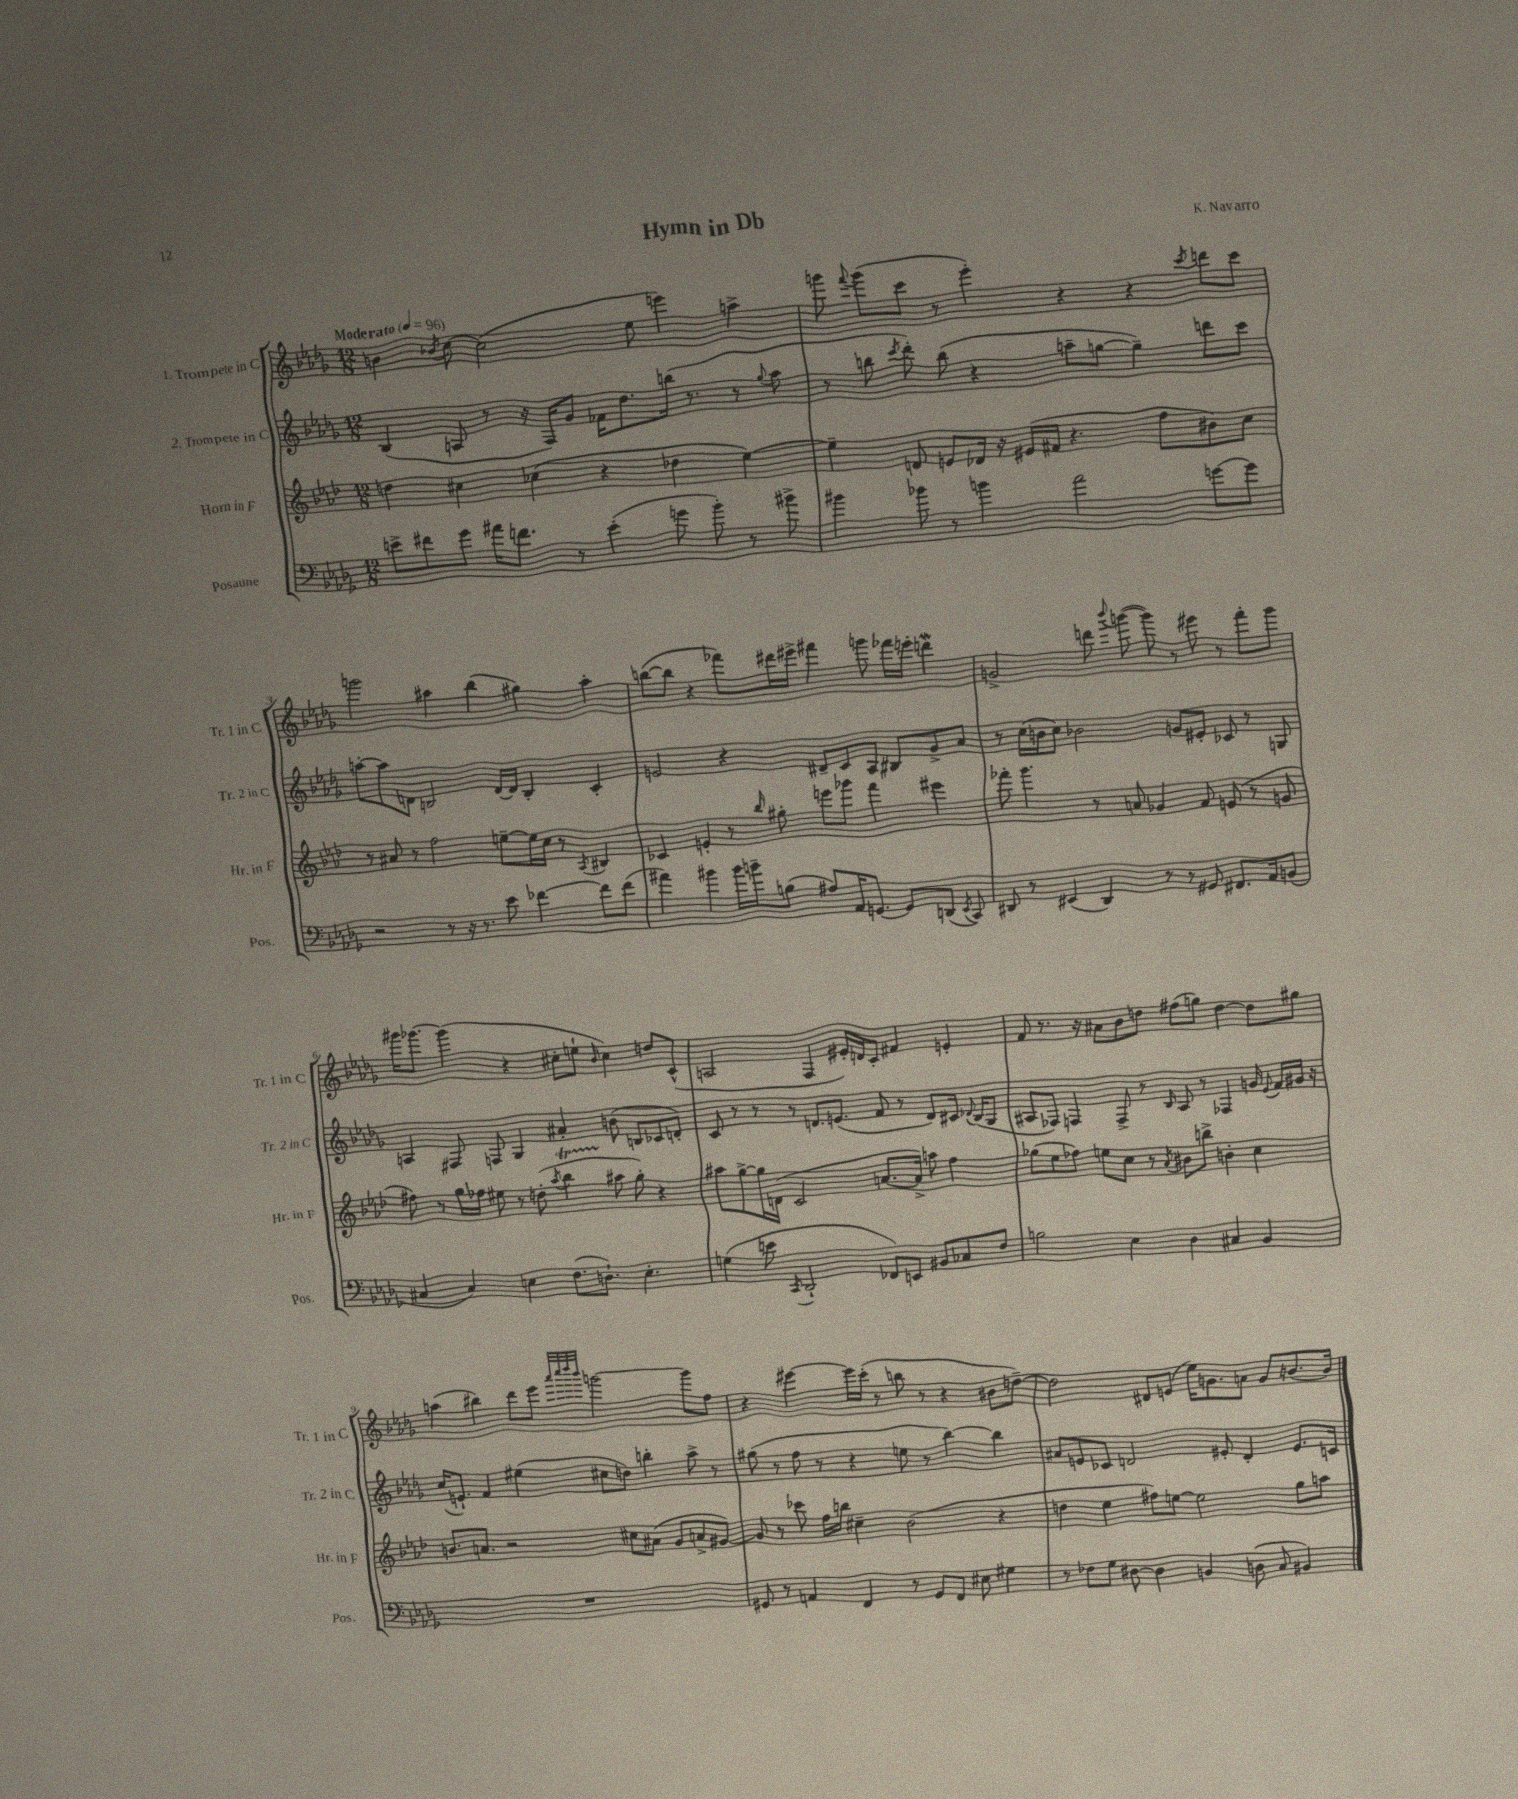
\header { title = "Hymn in Db" composer = "K. Navarro" }
<<
\new StaffGroup <<
\new Staff = "s0" \with { instrumentName = "1. Trompete in C" shortInstrumentName = "Tr. 1 in C" } {
    \clef treble \key des \major \numericTimeSignature \time 12/8 \tempo "Moderato" 4 = 96
    \autoBeamOff b'4 \acciaccatura { bes'8 } c''8~ c''2( ees''8 e'''4) a''4-> |
    g'''8 \appoggiatura { f'''8 } g'''8[( c'''8] r8 ees'''4-.) r4 r4 \acciaccatura { c'''8 } d'''8[ c'''8] |
    g'''2 ais''4 bes''4( gis''4) ais''4-. |
    b''8[~( b''8] r4 fes'''8[) dis'''16 eis'''16]-> fis'''4 g'''8 fes'''16[ e'''16]-. d'''4\mordent |
    g'2-> d'''8 \appoggiatura { bes'''8 } g'''8~( g'''8) r8 eis'''8 r8 f'''8[-. g'''8] |
    gis'''16[ ges'''8.]~ ges'''4( r4 cis''8[-. e''8]-! \grace { bes'16 } cis''4) d''8[ c'8]-^( |
    a2 f4 eis'16[-.) d'16 c'8]-. fis'4 e'4-. |
    f'8 r8. r16 ais'8[ bes'8 d''8] fis''8[( g''8]) d''4~ d''8[ gis''8] |
    a''4( bis''4) des'''8[ ees'''8] \grace { aes'''32[ c''''32 des''''32 bes'''32] } g'''2~ g'''8[ f''8] |
    r4 eis'''4~ eis'''16[ c'''16]-.( r8 b''8 r8 r4 bis'8[ d''8]~--) |
    d''2 dis'8[ e'8]( ees''16[) g'8. a'8] g'8[ b'8.( b'16]) \bar "|." |
}
\new Staff = "s1" \with { instrumentName = "2. Trompete in C" shortInstrumentName = "Tr. 2 in C" } {
    \clef treble \key des \major \numericTimeSignature \time 12/8
    \autoBeamOff bes4( a8 r8 r16 f16[) ges'8] fes'16[ des''8. b''16]( r8. r8 \appoggiatura { ges''8 } aes''8 |
    r8 b''8 \acciaccatura { c'''8 } des'''8-.) b''8( r4 a''8[-- g''8]~ g''4--) d'''8[ c'''8] |
    a''8[~-. a''8 d'8] b2 d'16[~ d'16] b4-. c'4-. |
    e'2 r4 dis'8[-- c'8 aes8] bis8[ ges'8-> aes'8] |
    r8 c''16[( b'16 c''8]) bes'2 g'8[ eis'8]-. ces'8 r8 g8 |
    a4 fis8 f8 ges4 ais'4-. b'8( b8[ ces'8 d'8]-.) |
    c'8 r8 r8 r8 d'8.[ e'8.]( f'8 r8 d'8[) cis'16] \appoggiatura { des'8 } bes16[( ges8] |
    ais8[ fes8]) f4 f8-> r8 \grace { bes16 } ais8 r8 fes4 g'16 \appoggiatura { ees'8 } f'16[ gis'16] r16 |
    c''16[( e'8.]-!) f'4 eis''4( cis''8[ d''8]) b''4-. aes''8-> r8 |
    gis''8( r8 f''8 r8 r4 e''8 r8 bes''4~) bes''4 |
    ais'8[ e'8 ces'8] d'2 eis'8-. d'4-. eis'8.[ c'16] \bar "|." |
}
\new Staff = "s2" \with { instrumentName = "Horn in F" shortInstrumentName = "Hr. in F" } {
    \clef treble \key aes \major \numericTimeSignature \time 12/8
    \autoBeamOff d''4 cis''4 ces''4( r4 des''4 ees''4~) |
    ees''4-- d'8 e'8[ des'16] r16 eis'16[( fis'16] r4. f''8[ bis'8) c''8] |
    r8 ais'8 r8 f''2 e''8[~-- e''16 c''16] r8 \acciaccatura { aes8 } bis4 |
    ces'4 e'4-. r8 \grace { bes''16 } gis''8-. e'''8[ ges'''8] f'''4 eis'''4 |
    fes'''8-. g'''4. r8 a'8 ges'4 f'8 e'8( r8 g'8 |
    fis''8) r8 g''16[ fes''16] eis''8 r8 d''8-.( \acciaccatura { aes''8 } bes''4\startTrillSpan ais''8\stopTrillSpan g''8-.) r4 |
    ais''8[ g''8~-> g''16 d'16]( c'2 a'8.[~ a'16]->) a''8 f''4 |
    ges''8[( ees''8 fes''8]) e''8[ c''8] r8 \acciaccatura { aes'8 } bis'8[ b''8]-> b'4-. c''4 |
    b'8.[ a'8.] r2 cis''8[ ais'8]( g'8[ a'8-> gis'8]~) |
    gis'8 r8 ces'''8 f''16[ b''16] cis''4-- bes'2( r4 |
    d''4 ees''4 fis''8[) e''8]~ e''2 g''8[ a''8] \bar "|." |
}
\new Staff = "s3" \with { instrumentName = "Posaune" shortInstrumentName = "Pos." } {
    \clef bass \key des \major \numericTimeSignature \time 12/8
    \autoBeamOff e'8[-> fis'8 ges'8] ais'16[ f'8.] r8 e'4-.( g'8 bes'8-.) r8 bis'8-> |
    bis'4 bes'8 r8 b'4 aes'2 g'8[~ g'8] |
    r2 r8 r16 r8. ees'8 fes'4~ fes'8[ fes'8]( |
    ais'4) bis'4 bis'16[ b'16-- b8]( ais8[) aes,16 g,8.]~ g,8[ d,8]( \acciaccatura { ees,8 } c,8) |
    dis,8 r8 eis,4( dis,4) r8 r8 gis,8 fis,8.[ aes,16 b,8]( |
    cis4 cis4) e4 f8.[( d8.]-!) e4.-. |
    g4( e'8 \acciaccatura { c,8 } des,2-! fes,8[) e,8] bis,8[ ces8 f8] |
    b2 ees4 des4 cis4 bes,4 |
    R1. |
    gis,8 r8 a,4 f,4 r8 gis,8[ f,8] eis8 gis4 |
    r8 fes8[ ges8] dis8~ dis4 b,4 d8( c8 bis,4) \bar "|." |
}
>>
>>
